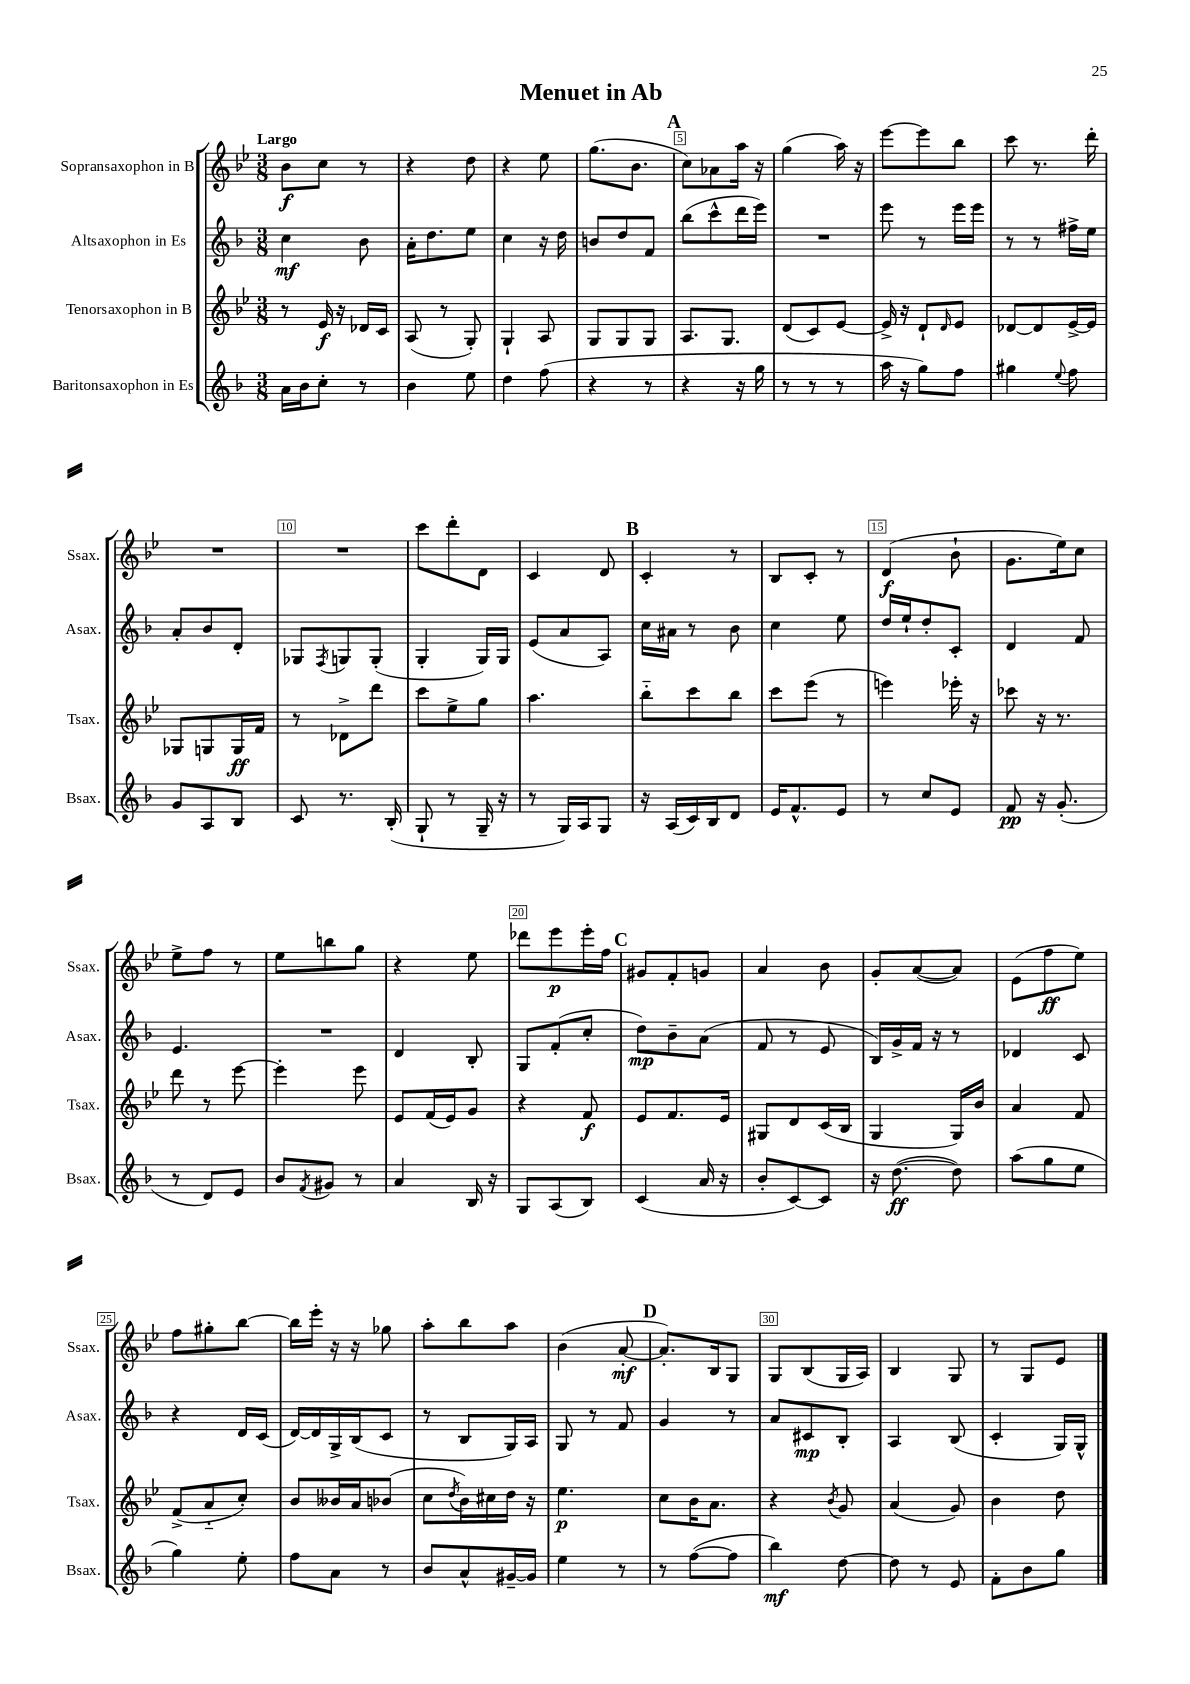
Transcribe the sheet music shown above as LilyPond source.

\header { title = "Menuet in Ab" }
<<
\new StaffGroup <<
\new Staff = "s0" \with { instrumentName = "Sopransaxophon in B" shortInstrumentName = "Ssax." } {
    \clef treble \key bes \major \numericTimeSignature \time 3/8 \tempo "Largo"
    bes'8\f c''8 r8 |
    r4 d''8 |
    r4 ees''8 |
    g''8.( bes'8. |
    \mark \markup { \bold "A" } c''8) aes'8 a''16 r16 |
    g''4( a''16) r16 |
    ees'''8~ ees'''8 bes''8 |
    c'''8 r8. d'''16-. |
    R4. |
    R4. |
    c'''8 d'''8-. d'8 |
    c'4 d'8 |
    \mark \markup { \bold "B" } c'4-. r8 |
    bes8 c'8-. r8 |
    d'4\f( bes'8-! |
    g'8. ees''16) c''8 |
    ees''8-> f''8 r8 |
    ees''8 b''8 g''8 |
    r4 ees''8 |
    des'''8 ees'''8\p ees'''16-. f''16 |
    \mark \markup { \bold "C" } gis'8 f'8-. g'8 |
    a'4 bes'8 |
    g'8-. a'8~( a'8) |
    ees'8( f''8\ff ees''8) |
    f''8 gis''8-. bes''8~ |
    bes''16 ees'''16-. r16 r16 ges''8 |
    a''8-. bes''8 a''8 |
    bes'4( a'8~-.\mf |
    \mark \markup { \bold "D" } a'8.-.) bes16 g8 |
    g8 bes8( g16 a16) |
    bes4 g8 |
    r8 g8 ees'8 \bar "|." |
}
\new Staff = "s1" \with { instrumentName = "Altsaxophon in Es" shortInstrumentName = "Asax." } {
    \clef treble \key f \major \numericTimeSignature \time 3/8
    c''4\mf bes'8 |
    a'16-. d''8. e''8 |
    c''4 r16 d''16 |
    b'8 d''8 f'8 |
    \mark \markup { \bold "A" } bes''8( c'''8-^ d'''16 e'''16) |
    R4. |
    e'''8 r8 e'''16 e'''16 |
    r8 r8 fis''16-> e''16 |
    a'8-. bes'8 d'8-. |
    ges8 \acciaccatura { f8 } g8 g8-.( |
    g4-. g16) g16 |
    e'8( a'8 a8) |
    \mark \markup { \bold "B" } c''16 ais'16 r8 bes'8 |
    c''4 e''8 |
    d''16 e''16-! d''8-. c'8-. |
    d'4 f'8 |
    e'4. |
    R4. |
    d'4 bes8-. |
    g8 f'8-.( c''8-. |
    \mark \markup { \bold "C" } d''8\mp) bes'8-- a'8( |
    f'8 r8 e'8 |
    bes16) g'16-> f'16 r16 r8 |
    des'4 c'8 |
    r4 d'16 c'16( |
    d'16~) d'16 g16-> bes16( c'8 |
    r8 bes8 g16) a16 |
    g8 r8 f'8 |
    \mark \markup { \bold "D" } g'4 r8 |
    a'8 cis'8\mp bes8-. |
    a4 bes8( |
    c'4-. g16) g16-^ \bar "|." |
}
\new Staff = "s2" \with { instrumentName = "Tenorsaxophon in B" shortInstrumentName = "Tsax." } {
    \clef treble \key bes \major \numericTimeSignature \time 3/8
    r8 ees'16\f r16 des'16 c'16 |
    a8( r8 g8-.) |
    g4-! a8 |
    g8 g8 g8 |
    \mark \markup { \bold "A" } a8. g8. |
    d'8( c'8) ees'8~ |
    ees'16-> r16 d'8-! \grace { d'16 } ees'8 |
    des'8~ des'8 ees'16~-> ees'16 |
    ges8 g8 g16\ff f'16 |
    r8 des'8-> d'''8 |
    c'''8 ees''8-> g''8 |
    a''4. |
    \mark \markup { \bold "B" } bes''8-_ c'''8 bes''8 |
    c'''8 ees'''8( r8 |
    e'''4) ees'''16-. r16 |
    ces'''8 r16 r8. |
    d'''8 r8 ees'''8~ |
    ees'''4-. ees'''8 |
    ees'8 f'16( ees'16) g'8 |
    r4 f'8\f |
    \mark \markup { \bold "C" } ees'8 f'8. ees'16 |
    gis8 d'8 c'16( bes16 |
    g4 g16) bes'16 |
    a'4 f'8 |
    f'8->( a'8-_ c''8-.) |
    bes'8 beses'16 a'16 bes'8( |
    c''8 \acciaccatura { d''8 } bes'16) cis''16 d''16 r16 |
    ees''4.\p |
    \mark \markup { \bold "D" } c''8 bes'16 a'8. |
    r4 \acciaccatura { bes'8 } g'8 |
    a'4( g'8) |
    bes'4 d''8 \bar "|." |
}
\new Staff = "s3" \with { instrumentName = "Baritonsaxophon in Es" shortInstrumentName = "Bsax." } {
    \clef treble \key f \major \numericTimeSignature \time 3/8
    a'16 bes'16 c''8-. r8 |
    bes'4 e''8 |
    d''4 f''8( |
    r4 r8 |
    \mark \markup { \bold "A" } r4 r16 g''16 |
    r8 r8 r8 |
    a''16 r16 g''8) f''8 |
    gis''4 \appoggiatura { e''8 } f''8 |
    g'8 a8 bes8 |
    c'8 r8. bes16-.( |
    g8-! r8 g16-- r16 |
    r8 g16) a16 g8 |
    \mark \markup { \bold "B" } r16 a16( c'16) bes16 d'8 |
    e'16 f'8.-^ e'8 |
    r8 c''8 e'8 |
    f'8\pp r16 g'8.-.( |
    r8 d'8) e'8 |
    bes'8 \acciaccatura { f'8 } gis'8 r8 |
    a'4 bes16 r16 |
    g8 a8( bes8) |
    \mark \markup { \bold "C" } c'4( a'16 r16 |
    bes'8-. c'8~) c'8 |
    r16 d''8.~\ff( d''8) |
    a''8( g''8 e''8 |
    g''4) e''8-. |
    f''8 a'8 r8 |
    bes'8 a'8-^ gis'16~-- gis'16 |
    e''4 r8 |
    \mark \markup { \bold "D" } r8 f''8~( f''8 |
    bes''4\mf) d''8~ |
    d''8 r8 e'8 |
    f'8-. bes'8 g''8 \bar "|." |
}
>>
>>
\layout { \context { \Score \override BarNumber.break-visibility = ##(#f #t #t) barNumberVisibility = #(every-nth-bar-number-visible 5) \override BarNumber.stencil = #(make-stencil-boxer 0.1 0.3 ly:text-interface::print) } }
